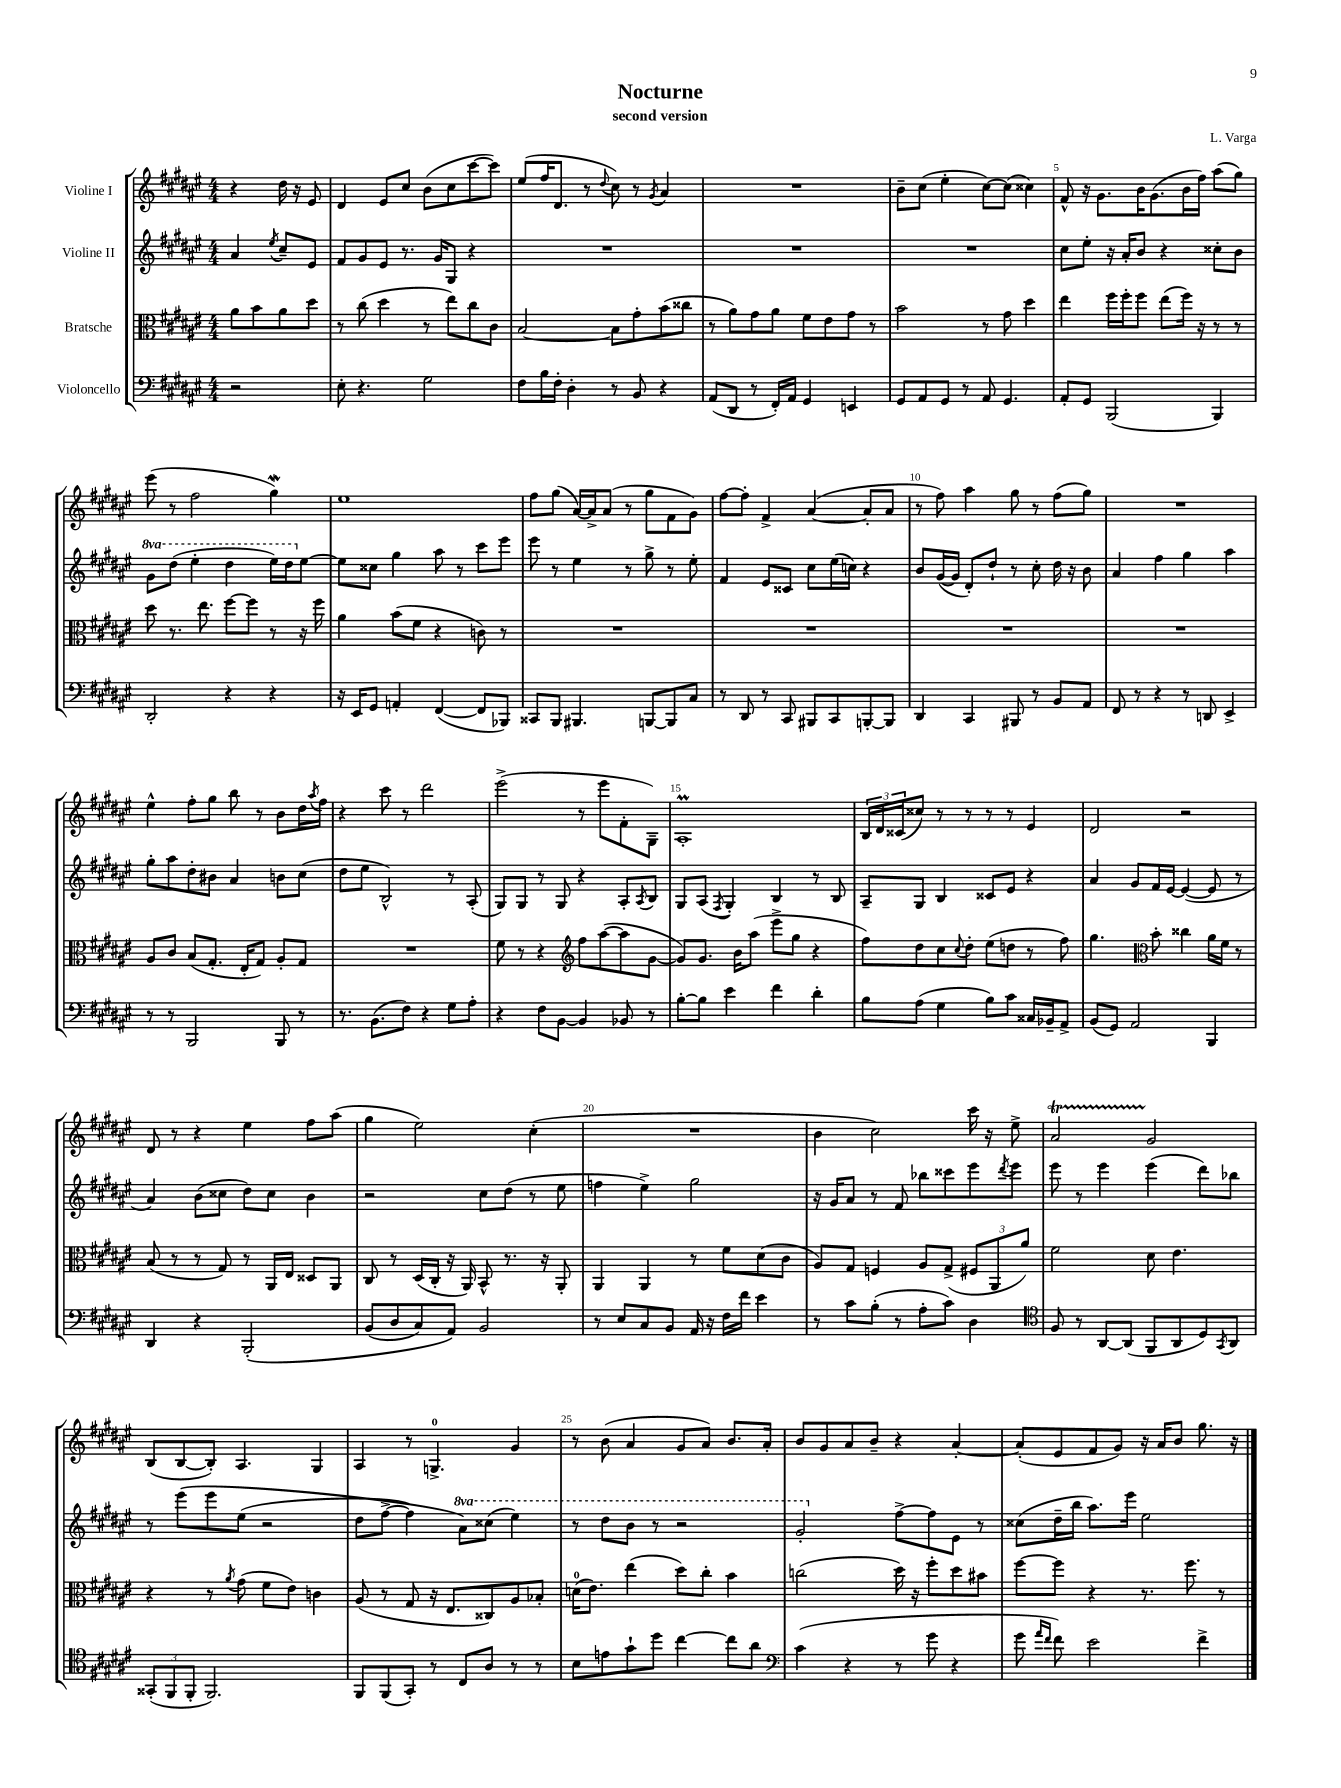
\header { title = "Nocturne" composer = "L. Varga" subtitle = "second version" }
<<
\new StaffGroup <<
\new Staff = "s0" \with { instrumentName = "Violine I" } {
    \clef treble \key fis \major \numericTimeSignature \time 4/4 \partial 2
    r4 dis''16 r16 eis'8 |
    dis'4 eis'8 cis''8 b'8( cis''8 cis'''8~ cis'''8) |
    eis''8( fis''16 dis'8. r8 \appoggiatura { dis''8 } cis''8) r8 \acciaccatura { gis'8 } ais'4 |
    R1 |
    b'8-- cis''8( eis''4-. cis''8~) cis''8( cisis''4) |
    fis'8-^ r16 gis'8. b'16 gis'8.( b'16 fis''16) ais''8( gis''8) |
    eis'''8( r8 fis''2 gis''4\mordent) |
    eis''1 |
    fis''8 gis''8( ais'16~) ais'16-> ais'8( r8 gis''8 fis'8 gis'8) |
    fis''8~ fis''8-. fis'4-> ais'4~( ais'8-. ais'8 |
    r8 fis''8) ais''4 gis''8 r8 fis''8( gis''8) |
    R1 |
    eis''4-^ fis''8-. gis''8 b''8 r8 b'8 dis''16 \acciaccatura { ais''8 } fis''16 |
    r4 cis'''8 r8 dis'''2 |
    eis'''2->( r8 eis'''8 fis'8-. gis8--) |
    ais1-.\prall |
    \tuplet 3/2 { b16 dis'16 cisis'16( } cisis''8) r8 r8 r8 r8 eis'4 |
    dis'2 r2 |
    dis'8 r8 r4 eis''4 fis''8 ais''8( |
    gis''4 eis''2) cis''4-.( |
    R1 |
    b'4 cis''2) cis'''16 r16 eis''8-> |
    ais'2\startTrillSpan gis'2\stopTrillSpan |
    b8( b8~ b8-.) ais4. gis4 |
    ais4 r8 g4.-0-> gis'4 |
    r8 b'8( ais'4 gis'8 ais'8) b'8. ais'16-. |
    b'8 gis'8 ais'8 b'8-- r4 ais'4~-. |
    ais'8-.( eis'8 fis'8 gis'8) r16 ais'16 b'8 gis''8. r16 \bar "|." |
}
\new Staff = "s1" \with { instrumentName = "Violine II" } {
    \clef treble \key fis \major \numericTimeSignature \time 4/4 \set Staff.ottavationMarkups = #ottavation-simple-ordinals \partial 2
    ais'4 \acciaccatura { eis''8 } cis''8-- eis'8 |
    fis'8 gis'8 eis'8 r8. gis'16 gis8 r4 |
    R1 |
    R1 |
    R1 |
    cis''8 eis''8-. r16 ais'16-. b'8 r4 cisis''8-. b'8 |
    \ottava #1 gis''8 dis'''8( eis'''4-. dis'''4 eis'''16) dis'''16 \ottava #0 eis''8~ |
    eis''8 cisis''8 gis''4 ais''8 r8 cis'''8 eis'''8 |
    eis'''8 r8 eis''4 r8 gis''8-> r8 eis''8-. |
    fis'4 eis'8 cisis'8 cis''8 eis''16( c''16) r4 |
    b'8 gis'16~( gis'16 dis'8-.) dis''8-! r8 cis''8-. dis''16 r16 b'8 |
    ais'4 fis''4 gis''4 ais''4 |
    gis''8-. ais''8 dis''8-. bis'8 ais'4 b'8 cis''8( |
    dis''8 eis''8 b2-^) r8 ais8-.( |
    gis8) gis8 r8 gis8 r4 ais8-. \acciaccatura { ais8 } b8 |
    gis8 ais8( \acciaccatura { fis8 } gis4-.) b4 r8 b8 |
    ais8-- gis8 b4 cisis'8 eis'8 r4 |
    ais'4 gis'8 fis'16 eis'16~ eis'4~( eis'8 r8 |
    ais'4) b'8( cisis''8 dis''8) cisis''8 b'4 |
    r2 cis''8 dis''8( r8 eis''8 |
    f''4 eis''4->) gis''2 |
    r16 gis'16 ais'8 r8 fis'8 bes''8 cisis'''8 eis'''8 \acciaccatura { dis'''8 } eis'''8 |
    eis'''8 r8 eis'''4 eis'''4( dis'''8) bes''8 |
    r8 eis'''8\( eis'''8 eis''8( r2 |
    dis''8 fis''8~-> fis''4) \ottava #1 ais''8\) cisis'''8( eis'''4) |
    r8 dis'''8 b''8 r8 r2 |
    gis''2-. \ottava #0 fis''8~-> fis''8 eis'8 r8 |
    cisis''8( dis''16-- b''16 ais''8.) eis'''16 eis''2 \bar "|." |
}
\new Staff = "s2" \with { instrumentName = "Bratsche" } {
    \clef alto \key fis \major \numericTimeSignature \time 4/4 \partial 2
    ais'8 b'8 ais'8 dis''8 |
    r8 cis''8( dis''4 r8 eis''8) cis''8 cis'8 |
    b2~ b8 gis'8-. b'8( cisis''8 |
    r8 ais'8) gis'8 ais'8 fis'8 eis'8 gis'8 r8 |
    b'2 r8 gis'8 dis''4 |
    eis''4 fis''16 fis''16-. fis''8 eis''8( fis''16) r16 r8 r8 |
    dis''8 r8. eis''8. fis''8~ fis''8 r8 r16 fis''16 |
    ais'4 b'8( fis'8 r4 c'8) r8 |
    R1 |
    R1 |
    R1 |
    R1 |
    ais8 cis'8 b8( gis8.-. eis16-. gis8) ais8-. gis8 |
    R1 |
    fis'8 r8 r4 \clef treble fis''8 ais''8~( ais''8 gis'8~ |
    gis'8) gis'8. b'16 ais''8( eis'''8-> gis''8 r4 |
    fis''8) dis''8 cis''8 \appoggiatura { cis''8 } dis''8-. eis''8( d''8 r8 fis''8) |
    gis''4. \clef alto b'8-. cisis''4 ais'16 fis'16 r8 |
    b8( r8 r8 gis8) r8 ais,16 eis16 disis8 ais,8 |
    cis8 r8 dis16( cis16-. r16 ais,16) b,8-^ r8. r16 ais,8-. |
    ais,4 ais,4 r8 fis'8 dis'8( cis'8 |
    ais8) gis8 f4 ais8 gis8->( \tuplet 3/2 { fis8 ais,8 ais'8) } |
    fis'2 dis'8 eis'4. |
    r4 r8 \acciaccatura { ais'8 } gis'8( fis'8 eis'8) c'4 |
    ais8( r8 gis8 r16 eis8. cisis8) ais8 bes8-. |
    d'16-0( eis'8.) eis''4( dis''8) cis''8-. b'4 |
    c''2( dis''16) r16 fis''8-. dis''8 bis'8 |
    fis''8~ fis''8 r4 r8. fis''8. r8 \bar "|." |
}
\new Staff = "s3" \with { instrumentName = "Violoncello" } {
    \clef bass \key fis \major \numericTimeSignature \time 4/4 \partial 2
    r2 |
    eis8-. r4. gis2 |
    fis8 b16 fis16-. dis4-. r8 b,8 r4 |
    ais,8( dis,8 r8 fis,16-.) ais,16 gis,4 e,4 |
    gis,8 ais,8 gis,8 r8 ais,8 gis,4. |
    ais,8-. gis,8 b,,2( b,,4) |
    dis,2-. r4 r4 |
    r16 eis,16 gis,8 a,4-. fis,4~( fis,8 bes,,8) |
    cisis,8 b,,8 bis,,4. b,,8~ b,,8 cis8 |
    r8 dis,8 r8 cis,8 bis,,8 cis,8 b,,8~-. b,,8 |
    dis,4 cis,4 bis,,8 r8 b,8 ais,8 |
    fis,8 r8 r4 r8 d,8 eis,4-> |
    r8 r8 b,,2 b,,8 r8 |
    r8. b,8.( fis8) r4 gis8 ais8-. |
    r4 fis8 b,8~ b,4 bes,8 r8 |
    b8~-. b8 eis'4 fis'4 dis'4-. |
    b8 ais8( gis4 b8) cis'8 cisis16 bes,16-- ais,8-> |
    b,8( gis,8) ais,2 b,,4 |
    dis,4 r4 b,,2-.\( |
    b,8( dis8 cis8) ais,8\) b,2 |
    r8 eis8 cis8 b,8 ais,16 r16 fis16 fis'16 eis'4 |
    r8 cis'8 b8-.( r8 ais8-. cis'8) dis4 |
    \clef tenor fis8 r8 ais,8~ ais,8( fis,8 ais,8 dis8) \acciaccatura { gis,8 } ais,8 |
    \tuplet 3/2 { gisis,8-.( fis,8 fis,8-. } fis,2.) |
    fis,8 fis,8( gis,8-.) r8 cis8 ais8 r8 r8 |
    b8 e'8 gis'8-! dis''8 cis''4~ cis''8 ais'8 |
    \clef bass cis'4( r4 r8 gis'8 r4 |
    gis'8 \grace { ais'16 fis'16 } fis'8) eis'2 fis'4-> \bar "|." |
}
>>
>>
\layout { \context { \Score \override BarNumber.break-visibility = ##(#f #t #t) barNumberVisibility = #(every-nth-bar-number-visible 5) } }
